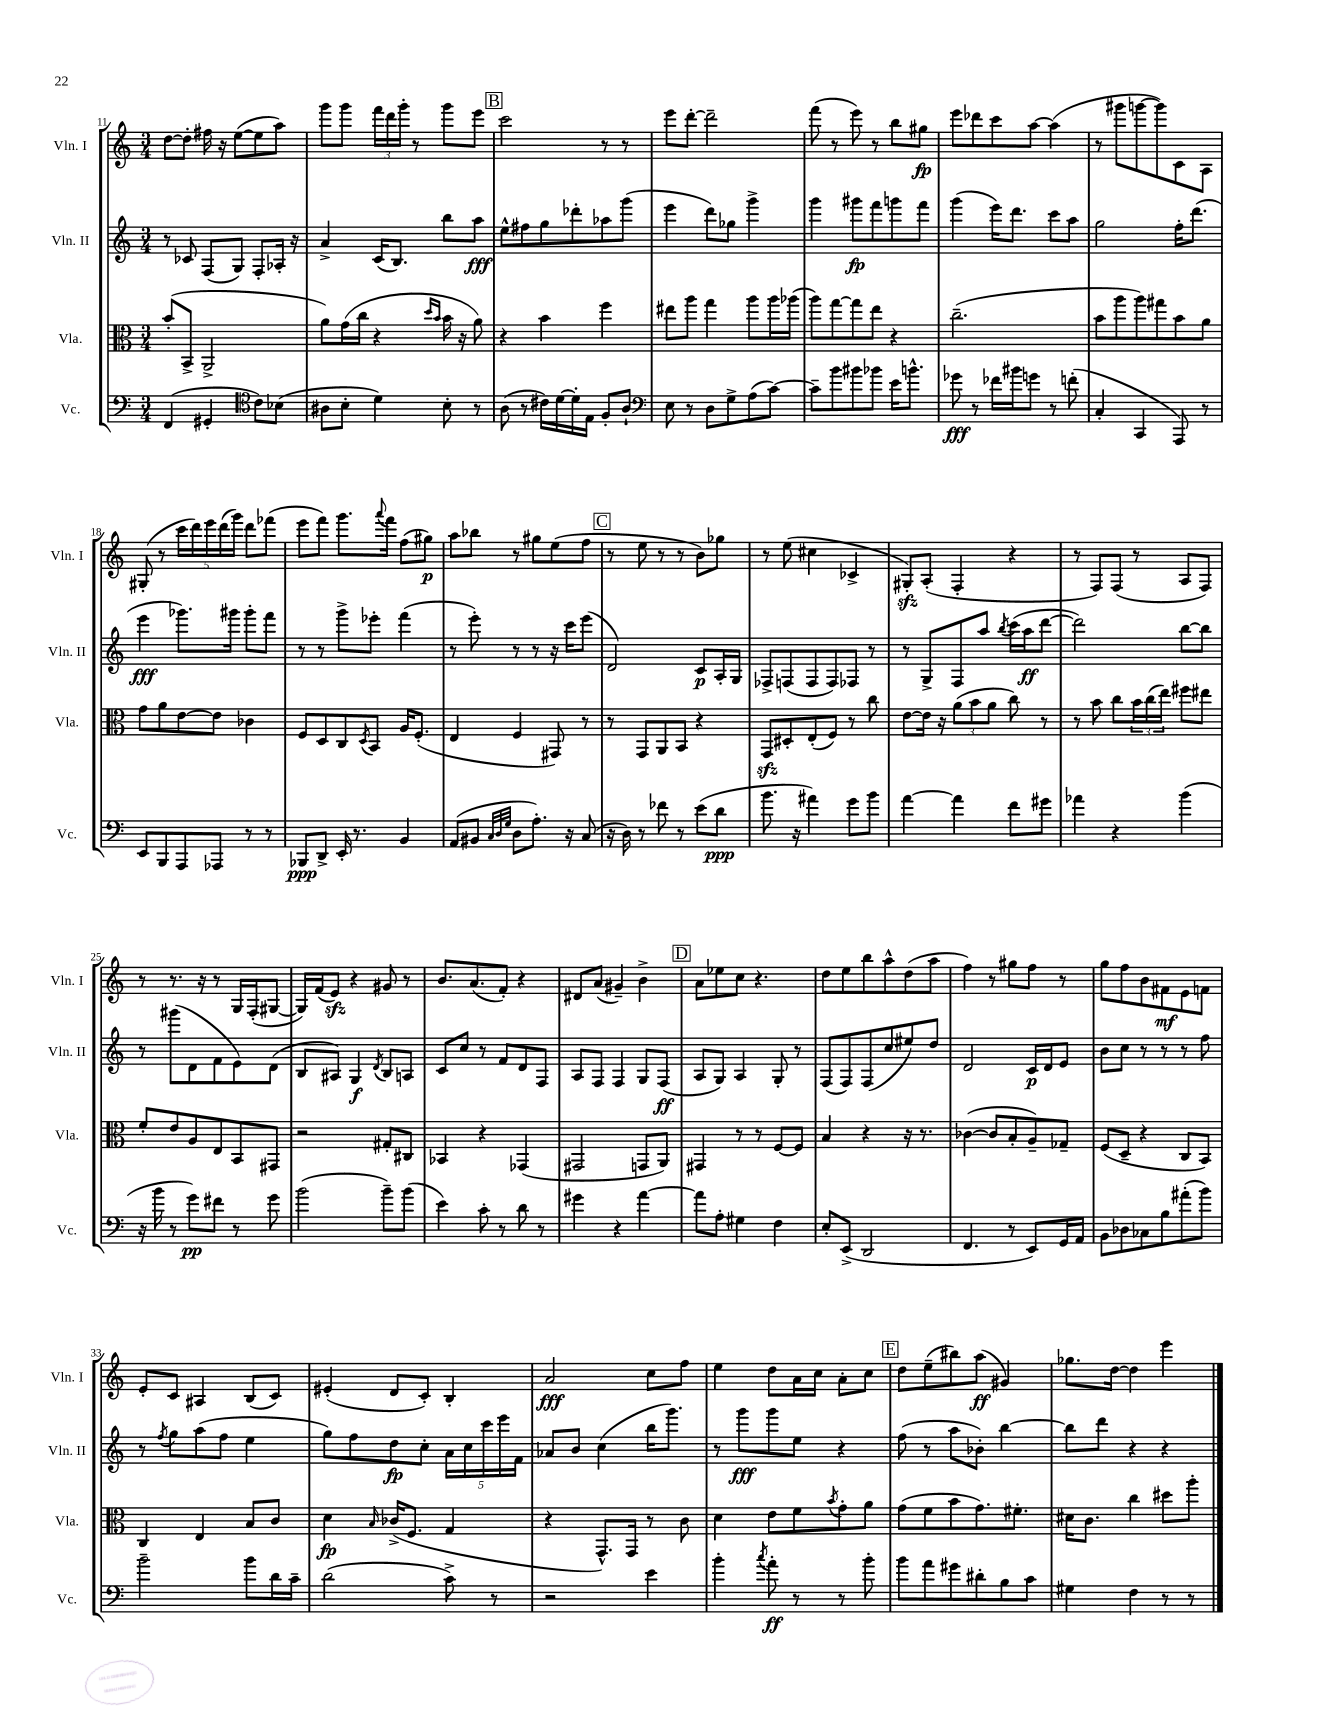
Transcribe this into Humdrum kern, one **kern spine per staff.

**kern	**kern	**kern	**kern
*staff4	*staff3	*staff2	*staff1
*clefF4	*clefC3	*clefG2	*clefG2
*k[]	*k[]	*k[]	*k[]
*M3/4	*M3/4	*M3/4	*M3/4
(4FF	(8b'	8r	[8dd
.	8BB^	8c-	8dd']
4GG#'	2AA^	(8F	16ff#
.	.	.	16r
.	.	8G)	([8ee
*clefC4	*	*	*
8c)	.	8F'	8ee]
(8B-	.	16A-'	8aa)
.	.	16r	.
=	=	=	=
8A#	8a)	4a^	8ggg
8B'	(16g	.	8ggg
.	16cc	.	.
4d)	4r	(16c	24fff
.	.	.	24ddd
.	.	8.B)	.
.	.	.	24ggg'
.	.	.	8r
.	16qqdd	.	.
.	16qqb	.	.
8B'	16b	8bb	8ggg
.	16r	.	.
8r	8a)	8aa	8eee
=	=	=	=
(8A	4r	8ee^^	2ccc
8r	.	8ff#	.
16c#)	4b	8gg	.
[16d	.	.	.
16d']	.	8ddd-'	.
16E	.	.	.
8F'	4ff	8aa-	8r
8A`	.	(8ggg	8r
=	=	=	=
*clefF4	*	*	*
8E	8ee#	4eee	8eee
8r	8aa	.	[8ddd'
8D	4gg	8ddd)	2ddd~]
8G^	.	8gg-	.
(8A	8aa	4ggg^	.
[8c)	16aa	.	.
.	(16aa-	.	.
=	=	=	=
8c~]	8aa)	4ggg	(8fff
8b	[8gg	.	8r
8b#	8gg]	8ggg#	8eee)
8b-	8ee	8fff	8r
16e	4r	8ggg	8bb
8.b^^	.	.	.
.	.	8fff	8gg#
=	=	=	=
8g-	(2.cc~	(4ggg	8eee
8r	.	.	8ddd-
16f-	.	16eee)	8ccc
16b#	.	8.ddd	.
8g	.	.	[8aa
8r	.	8ccc	(4aa]
(8f'	.	8aa	.
=	=	=	=
4C'	8b	2gg	8r
.	8aa	.	8ggg#
4CC	8aa)	.	[8ggg
.	8gg#	.	8ggg])
8AAA)	8b	16ff'	8c
.	.	(8.ddd	.
8r	8a	.	8A
=	=	=	=
8EE	8g	4eee	(8G#'
8BBB	8a	.	8r
8AAA	[8e	8.ggg-)	20ccc
.	.	.	20ddd)
.	.	.	20eee
8AAA-	8e]	.	.
.	.	.	(20ddd
.	.	16ggg#	.
.	.	.	20ggg)
8r	4c-	8ggg#'	8ddd
8r	.	8fff	(8fff-
=	=	=	=
8BBB-	8F	8r	8eee
8DD^	8D	8r	8fff)
16EE'	8C	8ggg^	8.ggg
8.r	.	.	.
.	8qD	.	.
.	8BB	8eee-'	.
.	.	.	8qqaaa
.	.	.	16fff
4BB	16A	(4fff	(8ff
.	(8.F'	.	.
.	.	.	8gg#)
=	=	=	=
(8AA	4E	8r	8aa
8BB#	.	8eee')	8bb-
32qqC	.	.	.
32qqD	.	.	.
32qqG	.	.	.
8D	4F	8r	8r
8.A')	.	8r	8gg#
.	8GG#)	16r	(8ee
16r	.	16ccc	.
(8C	8r	(8eee	8ff
=	=	=	=
16r	8r	2d)	8r
16D)	.	.	.
8r	8GG	.	8ee
8f-	8AA	.	8r
8r	8BB	.	8r
(8e	4r	8c	8b)
8d	.	16A'	8gg-
.	.	16G	.
=	=	=	=
8.b	8GG	8F-^	8r
.	8D#'	(8F	(8ee
16r	.	.	.
4a#)	(8E'	8F	4cc#
.	8F)	8F)	.
8g	8r	8F-	4c-^
8b	8cc	8r	.
=	=	=	=
[4a	[8e	8r	8G#')
.	16e]	8G^	(8A'
.	16r	.	.
4a]	(12a	8F	4F'
.	12b	.	.
.	.	8aa	.
.	12a	.	.
.	.	8qbb	.
8f	8cc)	(16ccc	4r
.	.	16aa	.
8g#	8r	[8ddd	.
=	=	=	=
4a-	8r	2ddd])	8r
.	8b	.	8F)
4r	8cc	.	(8F
.	24b	.	8r
.	(24cc	.	.
.	24ee)	.	.
(4b	8ff#	[8bb	8A
.	8ee#	8bb]	8F)
=	=	=	=
16r	8f'	8r	8r
16b	.	.	.
8r	8e	(8ggg#	8.r
8g)	8A	8d	.
.	.	.	16r
8f#	8E	8f	8r
8r	8BB	8e)	16G
.	.	.	(16F'
8g	8GG#	(8d	[8G#
=	=	=	=
(2b	2r	8B	16G#])
.	.	.	(16f
.	.	8A#)	8e)
.	.	4G	4r
.	.	8qd	.
8b~)	8G#'	8B	8g#
(8b	8C#	8A	8r
=	=	=	=
4e)	4BB-	8c	8.b
.	.	8cc	.
.	.	.	(8.a
8c'	4r	8r	.
8r	.	8f	8f')
8d	(4GG-	8d	4r
8r	.	8F	.
=	=	=	=
4g#	2GG#	8A	8d#
.	.	8F	(8a
4r	.	4F	4g#~)
[4a	8GG	8G	4b^
.	8AA)	(8F	.
=	=	=	=
8a]	4GG#	8A	8a
8A'	.	8G)	8ee-
4G#	8r	4A	8cc
.	8r	.	4.r
4F	[8F	8G'	.
.	8F]	8r	.
=	=	=	=
8E'	4B	(8F	8dd
(8EE^	.	8F)	8ee
2DD	4r	(8F	8bb
.	.	8cc	8aa^^
.	16r	8ee#)	(8dd
.	8.r	.	.
.	.	8dd	8aa
=	=	=	=
4.FF	([4c-	2d	4ff)
.	8c-]	.	8r
8r	8B'	.	8gg#
8EE)	8A~)	16c	8ff
.	.	16d	.
16GG	8G-~	8e	8r
16AA	.	.	.
=	=	=	=
8BB	(8F	8b	8gg
8D-	8D~	8cc	8ff
8C-	4r	8r	8b
8B	.	8r	8f#
(8a#'	8C	8r	8e
8b)	8BB)	8ff	8f
=	=	=	=
2b~	4C	8r	8e'
.	.	8qff	.
.	.	8gg	8c
.	4E	(8aa	4A#
.	.	8ff	.
8b	8B	4ee	(8B
16d	8c	.	8c)
16c~	.	.	.
=	=	=	=
(2d	4d	8gg)	(4e#'
.	.	8ff	.
.	16qqB	.	.
.	(16c-^	8dd	8d
.	8.F	.	.
.	.	8cc'	8c')
8c^)	4G	20a	4B'
.	.	20cc	.
.	.	20ccc	.
8r	.	.	.
.	.	20eee	.
.	.	20f	.
=	=	=	=
2r	4r	8a-	2a
.	.	8b	.
.	8.GG^^)	(4cc	.
.	16GG	.	.
4e	8r	16bb	8cc
.	.	8.ggg)	.
.	8c	.	8ff
=	=	=	=
4b'	4d	8r	4ee
.	.	8ggg	.
8qcc	.	.	.
8a'	8e	8ggg	8dd
8r	8f	8ee	16a
.	.	.	16cc
.	8qb	.	.
8r	8g'	4r	8a'
8b'	8a	.	8cc
=	=	=	=
8b	(8g	(8ff	8dd
8a	8f	8r	(8ee~
8g#	8b	8aa	8bb#)
8d#'	8.g)	8b-')	(8aa
8B	.	[4bb	4g#)
.	8.f#'	.	.
8c	.	.	.
=	=	=	=
4G#	16d#	8bb]	8.gg-
.	8.c	.	.
.	.	8ddd	.
.	.	.	[16dd
4F	4cc	4r	4dd]
8r	8dd#	4r	4eee
8r	8aa'	.	.
==	==	==	==
*-	*-	*-	*-
